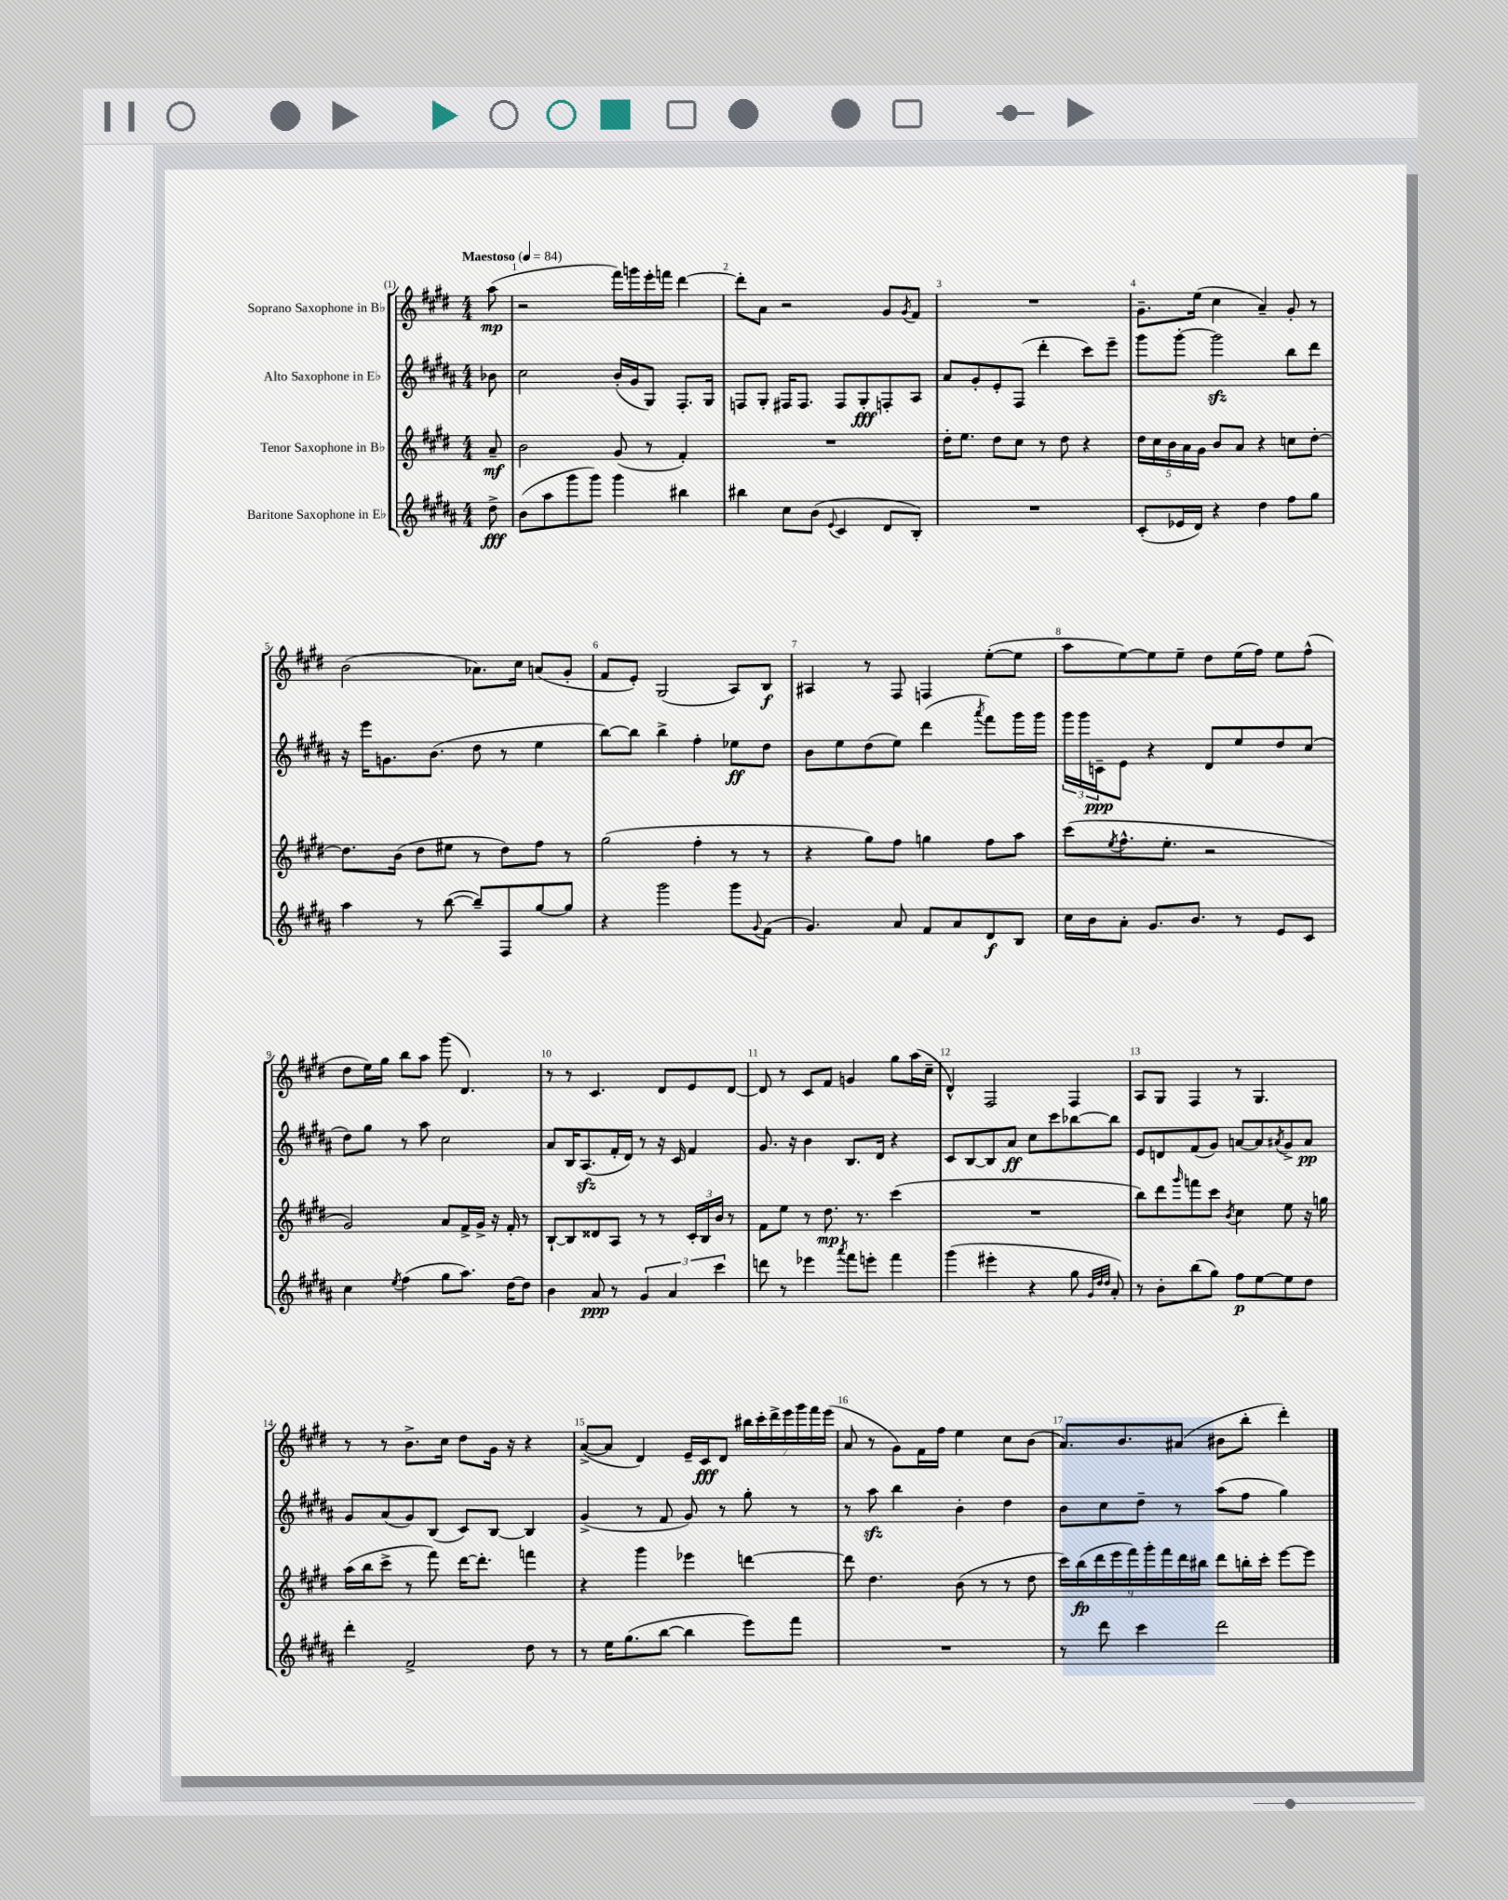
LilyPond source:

<<
\new StaffGroup <<
\new Staff = "s0" \with { instrumentName = "Soprano Saxophone in Bb" } {
    \clef treble \key e \major \numericTimeSignature \time 4/4 \partial 8 \tempo "Maestoso" 4 = 84
    a''8\mp( |
    r2 fis'''16) g'''16 e'''16-. f'''16 dis'''4~ |
    dis'''8-. a'8 r2 gis'8 \acciaccatura { gis'8 } fis'8 |
    R1 |
    gis'8.-- e''16( cis''4 a'4--) gis'8-. r8 |
    b'2( aes'8.) cis''16 a'8( gis'8-. |
    fis'8 e'8-.) gis2( a8) b8\f |
    ais4 r8 fis8 f4 e''8~-.( e''8 |
    a''8 e''8~) e''8 e''8-- dis''8 e''16( fis''16) e''8 fis''8-^( |
    dis''8 e''16) gis''16 b''8 a''8 gis'''8( dis'4.) |
    r8 r8 cis'4. dis'8 e'8 dis'8~ |
    dis'8 r8 cis'8 fis'8 g'4 gis''8 a''16( cis''16-- |
    dis'4-^) fis2 fis4 |
    a8 gis8 fis4 r8 gis4. |
    r8 r8 b'8.-> cis''16 dis''8 gis'16 r16 r4 |
    a'8~->( a'8 dis'4) e'16-- cis'16\fff dis'8 \tuplet 7/4 { bis''16 cis'''16-. dis'''16-> e'''16 gis'''16 fis'''16 e'''16( } |
    a'8 r8 gis'8) fis'16 fis''16 e''4 cis''8 b'8( |
    a'8.) b'8. ais'8( bis'8 b''8-. dis'''4-.) \bar "|." |
}
\new Staff = "s1" \with { instrumentName = "Alto Saxophone in Eb" } {
    \clef treble \key b \major \numericTimeSignature \time 4/4 \partial 8
    bes'8 |
    cis''2 b'16-.( gis'16 gis8) fis8.-. gis16 |
    f8 gis8-. fis16 fis8. fis8 gis8-.\fff f8-. ais8 |
    ais'8 gis'8-. e'8-. fis8( dis'''4-. cis'''8) e'''8-- |
    gis'''8 gis'''8~-. gis'''2\sfz b''8 dis'''8 |
    r16 e'''16 g'8. b'8.( dis''8 r8 e''4 |
    b''8~) b''8 b''4-> fis''4-. ees''8\ff dis''8 |
    b'8 e''8 dis''8( e''8) dis'''4( \acciaccatura { ais'''8 } fis'''8) gis'''16 gis'''16 |
    \tuplet 3/2 { gis'''16 gis'''16 c'16--\ppp } e'8 r4 dis'8 e''8 dis''8 cis''8( |
    dis''8) gis''8 r8 ais''8 cis''2 |
    ais'8 b16 ais8.\sfz( fis'16-. dis'16) r8 r16 cis'16 fis'4 |
    gis'8. r16 b'4 b8. dis'16 r4 |
    cis'8 b8~ b8 ais'8\ff cis''8 cis'''8 bes''8~ bes''8 |
    e'8 d'8 fis'8( gis'8) a'8~ a'8 \acciaccatura { ais'8 } gis'8-> ais'8\pp |
    gis'8 ais'8( gis'8) b8( cis'8) b8~ b4 |
    gis'4->( r8 fis'8 gis'8) r8 gis''8-. r8 |
    r8 ais''8\sfz b''4 b'4-. dis''4 |
    b'8 cis''8 dis''8-- r8 ais''8( fis''8 gis''4) \bar "|." |
}
\new Staff = "s2" \with { instrumentName = "Tenor Saxophone in Bb" } {
    \clef treble \key e \major \numericTimeSignature \time 4/4 \partial 8
    a'8--\mf |
    b'2 gis'8( r8 fis'4-.) |
    R1 |
    dis''16-. e''8. dis''8 cis''8 r8 dis''8 r4 |
    \tuplet 5/4 { dis''16 cis''16 b'16 a'16 gis'16 } b'8 a'8 r4 c''8 dis''8~-. |
    dis''8. b'16( dis''8 eis''8 r8 dis''8) fis''8 r8 |
    gis''2( fis''4-. r8 r8 |
    r4 gis''8) fis''8 g''4 fis''8 a''8 |
    cis'''8( \acciaccatura { e''8 } fis''8.-^ e''8.-. r2 |
    gis'2) a'8 fis'16-> gis'16-> r16 fis'16-. r8 |
    b8~-! b8 disis'8 a8 r8 r8 \tuplet 3/2 { cis'16-. b16 b'16 } r8 |
    fis'8 e''8 r8 dis''8.\mp r8. cis'''4( |
    R1 |
    b''8) dis'''8 \grace { gis'''16 } f'''8 cis'''8 \acciaccatura { b'8 } cis''4 e''8 r16 g''16 |
    a''16( b''16 cis'''8-> r8 fis'''8) dis'''16~ dis'''8.-. f'''4 |
    r4 gis'''4 ees'''4 d'''4~ |
    d'''8 dis''4. b'8( r8 r8 dis''8 |
    \tuplet 9/8 { cis'''16) b''16\fp( dis'''16 e'''16 fis'''16) gis'''16-. fis'''16 dis'''16 bis''16 } dis'''8 b''16-. cis'''16-. e'''8~ e'''8 \bar "|." |
}
\new Staff = "s3" \with { instrumentName = "Baritone Saxophone in Eb" } {
    \clef treble \key b \major \numericTimeSignature \time 4/4 \partial 8
    dis''8->\fff |
    b'8( ais''8 gis'''8 gis'''8) gis'''4 bis''4 |
    bis''4 cis''8 b'8( \appoggiatura { e'8 } cis'4 dis'8 b8-.) |
    R1 |
    cis'8-.( ees'16 dis'16) r4 dis''4 fis''8 gis''8 |
    ais''4 r8 b''8~( b''8--) fis8 gis''8~ gis''8 |
    r4 gis'''2 gis'''8 \appoggiatura { gis'8 } fis'8( |
    gis'4.) ais'8 fis'8 ais'8 dis'8\f b8 |
    cis''16 b'16 ais'8-. gis'8. b'8. r8 e'8 cis'8 |
    cis''4 \acciaccatura { e''8 } fis''4( gis''8 ais''8.) dis''16~ dis''8 |
    b'4 ais'8\ppp r8 \tuplet 3/2 { gis'4 ais'4 cis'''4 } |
    d'''8 r8 ees'''4 \acciaccatura { ais'''8 } fis'''8 e'''8-. fis'''4 |
    gis'''4( eis'''4-. r4 gis''8 \grace { gis'32 dis''32 dis''32 } ais'8-.) |
    r8 b'8-. b''8( gis''8) fis''8\p e''8~ e''8 dis''8 |
    dis'''4-. fis'2-> dis''8 r8 |
    r8 e''16 gis''8.( b''8~ b''4 e'''8) fis'''8 |
    R1 |
    r8 dis'''8 cis'''4 dis'''2 \bar "|." |
}
>>
>>
\layout { \context { \Score \override BarNumber.break-visibility = ##(#f #t #t) barNumberVisibility = #all-bar-numbers-visible } }
